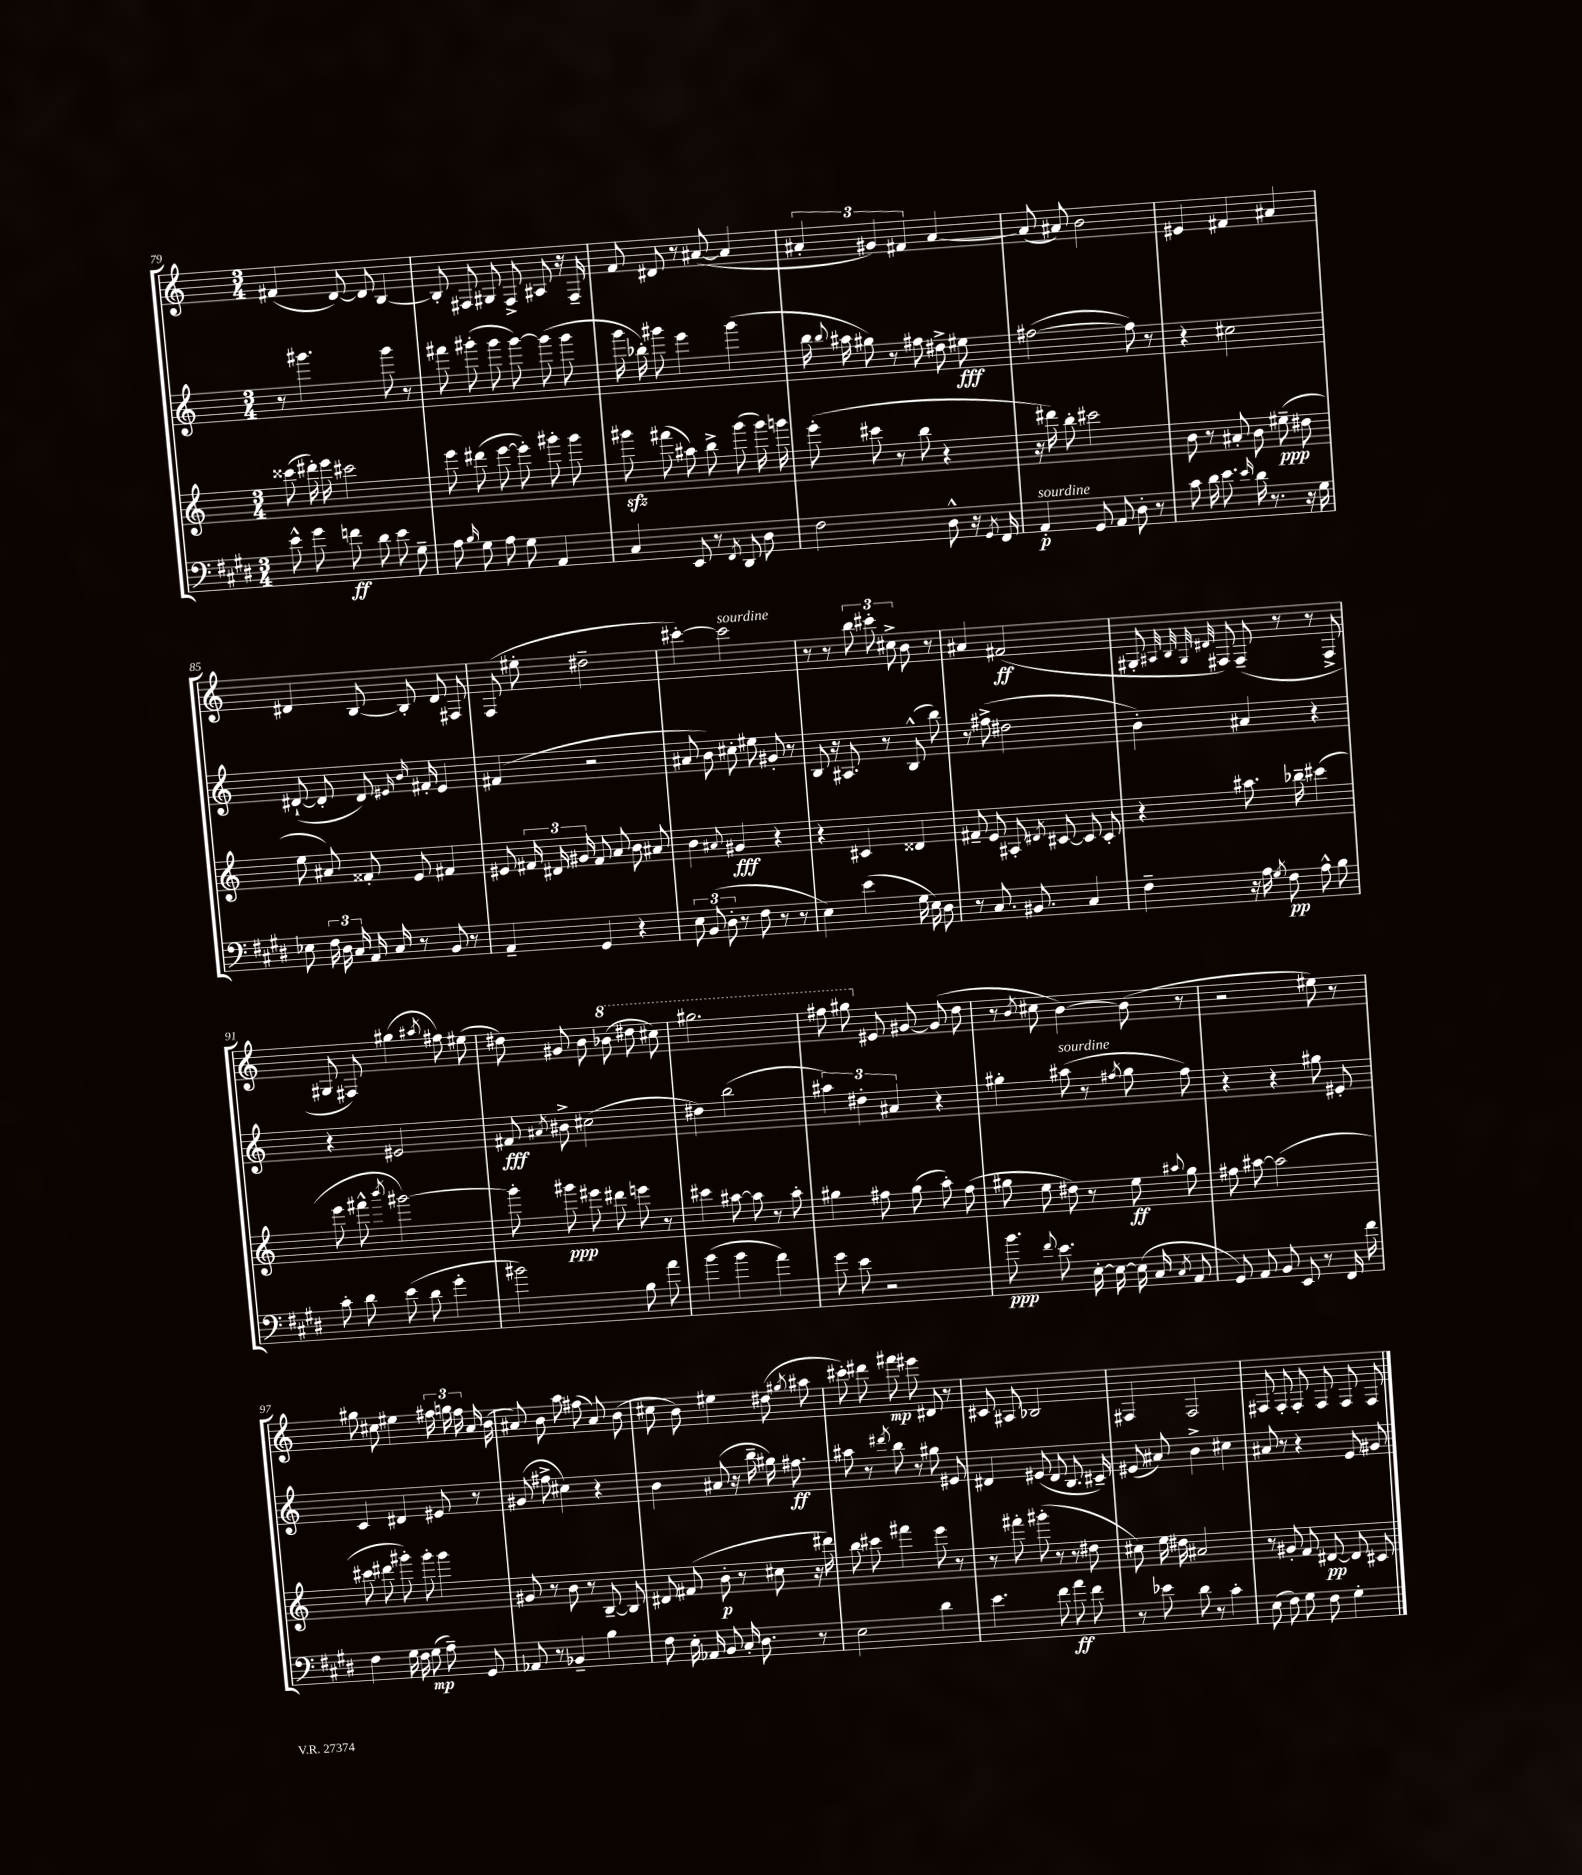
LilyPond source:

<<
\new StaffGroup <<
\new Staff = "s0" {
    \clef treble \key c \major \numericTimeSignature \time 3/4
    \autoBeamOff fis'4( d'8~) d'8 b4~ |
    b8-. fis8 gis8 fis8-> ais8 r16 fis16-- |
    f'8 dis'8 r8 ais'8~( ais'4 |
    \tuplet 3/2 { ais'4-. gis'4) fis'4 } ais'4~ |
    ais'8( ais'8) b'2 |
    eis'4 fis'4 ais'4 |
    dis'4 b8~ b8-. dis'8 fis8 |
    f8( eis''8-. dis''2-- |
    cis'''4~-.) cis'''2^\markup { \italic "sourdine" } |
    r8 r8 \tuplet 3/2 { b''8 cis'''8-. cis''8-> } b'8 r8 |
    ais'4 fis'2\ff( |
    gis8-. \grace { ais32 b32 gis32 dis'32 } fis8) fis8--( r8 r8 fis8-> |
    gis8 fis8) gis''4( \acciaccatura { ais''8 } fis''8) eis''8( |
    dis''8) gis'8 b'8 \ottava #1 bes''8( dis'''8 cis'''8) |
    gis'''2. |
    fis'''8 gis'''8 \ottava #0 eis'8 gis'8~ gis'8( d''8 |
    r8 \acciaccatura { b'8 } cis''8 b'4~) b'8( r8 |
    r2 eis''8) r8 |
    gis''8 cis''8 eis''4 \tuplet 3/2 { fis''16 g''16 fis''16 } a'16 b'16( |
    ais'8) b'8 a''8 fis''8( ais'8) b'8( |
    cis''8 b'8) eis''4 dis''8( \acciaccatura { gis''8 } ais''8 |
    cis'''8-.) dis'''8 fis'''8\mp eis'''8 dis'8 r8 |
    cis'8 ais8 bes2 |
    fis4 fis2 |
    fis8 fis8-. fis8-. fis8 fis8 fis8 \bar "|." |
}
\new Staff = "s1" {
    \clef treble \key c \major \numericTimeSignature \time 3/4
    \autoBeamOff r8 gis'''4. gis'''8 r8 |
    fis'''8 gis'''8-.( gis'''8 gis'''8~) gis'''8( gis'''8 |
    g'''16 bes''16-.) gis'''8 e'''4 gis'''4( |
    b''16 \appoggiatura { b''8 } ais''16 gis''8) r8 fis''8 dis''8-> eis''8\fff |
    fis''2~( fis''8) r8 |
    r4 cis''2 |
    dis'8~-!( dis'8-. dis'8.) \grace { eis'16 b'16 } fis'16-. eis'4 |
    fis'4( r2 |
    ais'8 b'8) cis''8-. eis''8 gis'8-. r8 |
    b8 r16 ais8. r8 b8-^( b''8) |
    r8 fis''8->( dis''2 |
    b'4-.) ais'4 r4 |
    r4 eis'2 |
    fis'8\fff \acciaccatura { ais'8 } bis'8-> cis''2( |
    dis''4) b''2( |
    \tuplet 3/2 { ais''4) dis''4-. ais'4 } r4 |
    gis''4-. ais''8^\markup { \italic "sourdine" }( r8 \acciaccatura { fis''8 } gis''8 fis''8) |
    r4 r4 gis''8 eis'8-. |
    c'4 dis'4 eis'8 r8 |
    gis'8( fis''8-> cis''4) r4 |
    b'4 ais'8( r16 b''16-- gis''16) fis''8.\ff |
    ais''8 r8 \acciaccatura { dis'''8 } b''8 r8 gis''8 eis'8 |
    dis'4 eis'8( dis'8 b8. cis'16--) |
    eis'8( ais'8) b'4-> cis''4 |
    ais'8 r8 r4 e'8 gis'8 \bar "|." |
}
\new Staff = "s2" {
    \clef treble \key c \major \numericTimeSignature \time 3/4
    \autoBeamOff cisis'''8( dis'''16-.) e'''16 cis'''2 |
    e'''8 dis'''8( e'''8~ e'''8-.) gis'''8-. gis'''8 |
    gis'''8\sfz fis'''8( ais''8) b''8-> gis'''8( gis'''16) g'''16 |
    e'''8-.( cis'''8 r8 b''8 r4 |
    r16 dis'''16) b''8-. cis'''2 |
    b'8 r8 ais'8-. b'8 eis''8--\ppp( dis''8 |
    e''8 ais'8) fisis'8-. e'8 fis'4 |
    eis'8 \tuplet 3/2 { fis'16 dis'16 gis'16 } fis'8 a'8 b'8 ais'8 |
    b'4 \appoggiatura { ais'8 } gis'4\fff r4 |
    r4 cis'4 disis'4 |
    fis'8-- e'8 ais8-. \acciaccatura { dis'8 } cis'8~ cis'8 cis'8-. |
    r4 ais''8. bes''16-- cis'''4( |
    e'''8 fis'''8-^ \acciaccatura { b'''8 } gis'''2~) |
    gis'''8-. gis'''8\ppp eis'''8 dis'''8 e'''8 r8 |
    cis'''4 ais''8~ ais''8 r8 ais''8-. |
    gis''4 fis''8 gis''8( a''8-.) fis''8( |
    gis''8 e''8 dis''8) r8 e''8\ff \appoggiatura { ais''8 } gis''8 |
    fis''8 ais''8~ ais''2( |
    cis'''8 dis'''8 gis'''8-.) gis'''8-. gis'''4 |
    gis'8 r8 b'8 r8 b8~-- b8 |
    dis'8 fis'8( b'8-.\p r8 cis''8 r16 dis'''16) |
    b''8 cis'''8 fis'''4 e'''8 r8 |
    r8 fis'''8-. gis'''8-.( r8 r8 dis''8 |
    cis''8) e''16 dis''16 ais'2 |
    r8 gis'8-. f'8 dis'8~\pp dis'8 cis'8 \bar "|." |
}
\new Staff = "s3" {
    \clef bass \key e \major \numericTimeSignature \time 3/4
    \autoBeamOff e'8-^ gis'8 f'8\ff dis'8 e'8 gis8-- |
    a8 \grace { b16 } gis8 a8 gis8 a,4 |
    cis4 e,8 r8 \acciaccatura { fis,8 } dis,8 dis8 |
    fis2 dis8-^ r16 \acciaccatura { gis,8 } fis,16 |
    a,4-.\p^\markup { \italic "sourdine" } gis,8 a,8 dis8-. r8 |
    cis'8 dis'16 e'8. \grace { e'16 } dis'16 r8. r16 gis16 |
    ees8 \tuplet 3/2 { fis16 dis16 cis16 } a,16 cis16 r8 b,8 r8 |
    a,4-- gis,4 r4 |
    \tuplet 3/2 { e8 b,8( dis8-. } r8 fis8 r8 r8 |
    e4) e'4( gis16 e16) dis8 |
    r8 cis8. bis,8. cis4 |
    fis4-- r16 a16 \acciaccatura { gis8 } fis8\pp a8-^ b8 |
    cis'8-. dis'8 e'8( dis'8 gis'4-. |
    bis'2) b8 a'8 |
    b'4( b'4 a'4) |
    gis'8 e'8 r2 |
    b'8.\ppp \appoggiatura { fis'8 } e'8. e16~-. e16~ e16( cis16 \acciaccatura { cis8 } a,8 |
    gis,8) a,8 b,8 e,8 r8 fis,16 fis'16 |
    fis4 gis16 fis16 gis8\mp( a8--) gis,8 |
    aes,8 r8 bes,4-- b4 |
    fis8 e16-. aes,16 b,8 cis16-. dis8. r8 |
    e2 dis'4 |
    e'4. fis'8 a'8\ff fis'8 |
    r8 ees'8 dis'8 r8 cis'4-. |
    e8( fis8) gis8 fis8 gis4-. \bar "|." |
}
>>
>>
\layout { \context { \Score currentBarNumber = #79 } }
